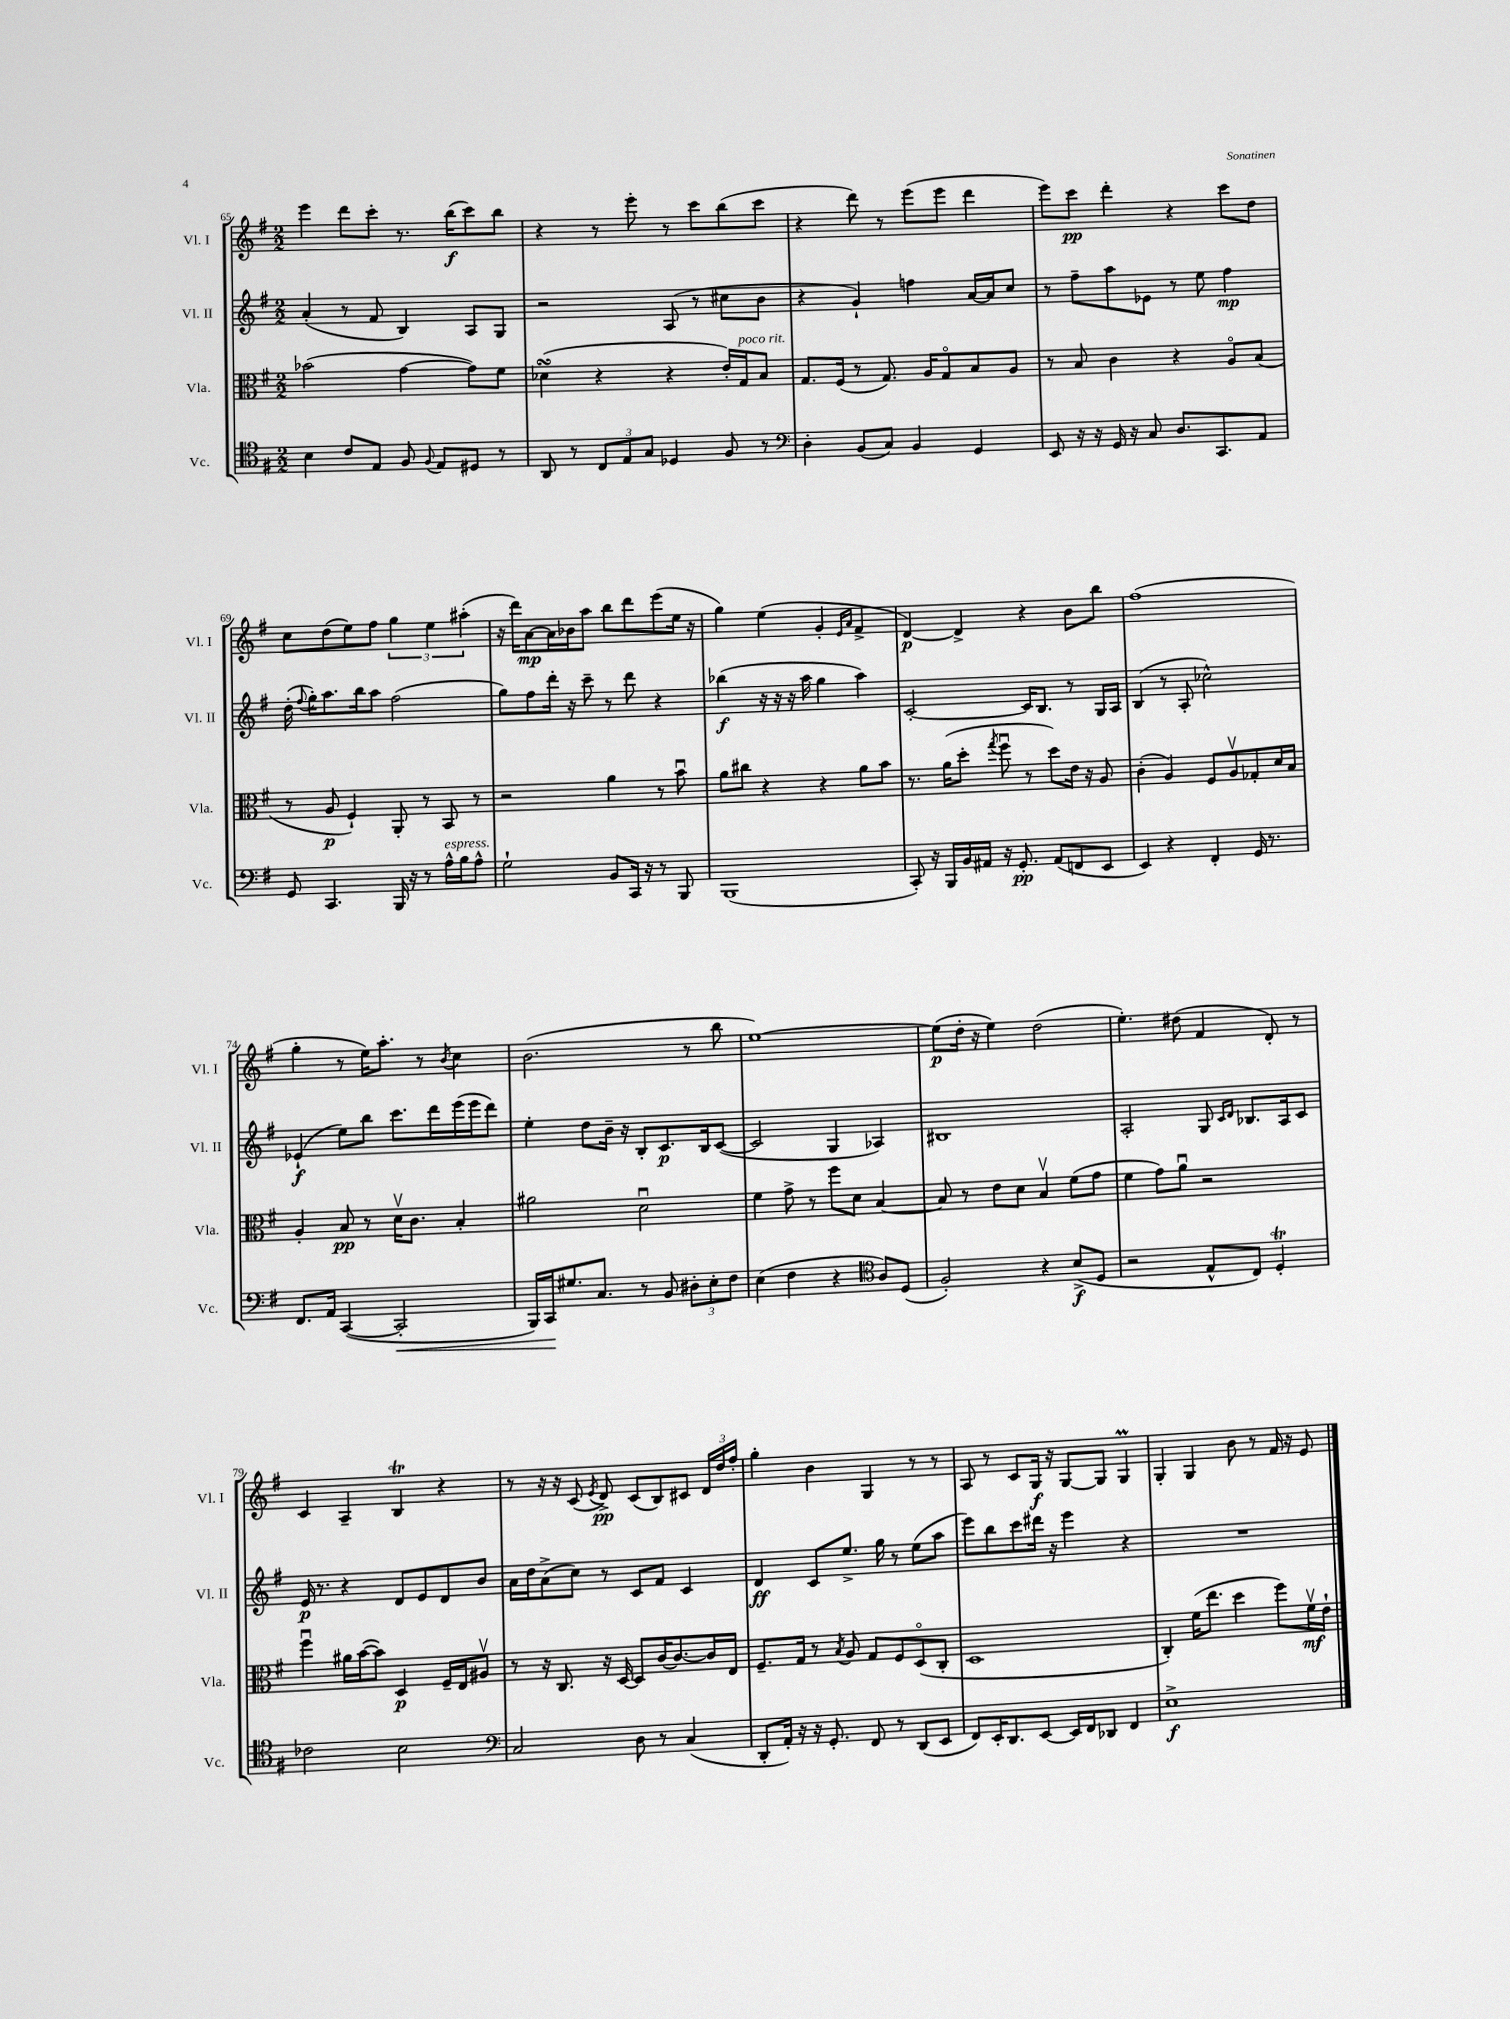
<<
\new StaffGroup <<
\new Staff = "s0" \with { instrumentName = "Vl. I" shortInstrumentName = "Vl. I" } {
    \clef treble \key g \major \numericTimeSignature \time 2/2
    \autoBeamOff e'''4 d'''8[ c'''8]-. r8. b''16[\f( c'''8) b''8] |
    r4 r8 e'''8-. r8 c'''8[ b''8( c'''8] |
    r4 d'''8) r8 e'''8[( e'''8] d'''4 |
    e'''8[) c'''8]\pp d'''4-. r4 c'''8[ d''8] |
    c''8[ d''8( e''8) fis''8] \tuplet 3/2 { g''4 e''4 ais''4-.( } |
    r16 d'''16[) a'8~\mp a'16 bes'16 a''8] b''8[ d'''8 e'''8( e''16] r16 |
    g''4) e''4( g'4-. \grace { e'16[ a'16] } fis'4-> |
    d'4~\p) d'4-> r4 b'8[ b''8] |
    fis''1( |
    g''4-. r8 e''16[) a''8.]-. r8 \acciaccatura { b'8 } c''4 |
    b'2.( r8 b''8 |
    e''1~) |
    e''8[\p( d''16]-. r16 e''4) d''2( |
    e''4.-.) dis''8( fis'4 d'8-.) r8 |
    c'4 a4-- b4\trill r4 |
    r8 r16 r16 c'8( \acciaccatura { e'8 } d'8->\pp) c'8[( b8) cis'8] \tuplet 3/2 { d'16[ d''16 fis''16]-. } |
    g''4-. b'4 g4 r8 r8 |
    a8 r8 c'8[ g16]\f r16 g8[~ g8] g4\prall |
    g4-. g4 b'8 r8 fis'16 r16 e'8 \bar "|." |
}
\new Staff = "s1" \with { instrumentName = "Vl. II" shortInstrumentName = "Vl. II" } {
    \clef treble \key g \major \numericTimeSignature \time 2/2
    \autoBeamOff a'4-.( r8 fis'8 b4) a8[ g8] |
    r2 a8( r8 cis''8[ b'8] |
    r4 g'4-!) f''4 a'16[~ a'16 c''8] |
    r8 fis''8[-- a''8 ees'8] r8 e''8 fis''4\mp |
    d''16-.( \appoggiatura { fis''8 } g''16[-.) a''8. b''16 a''8] fis''2( |
    g''8[) fis''8 d'''16]-. r16 c'''8-- r8 d'''8 r4 |
    bes''4\f( r16 r16 r16 a''16 g''4 a''4) |
    c'2~-. c'16[ b8.] r8 g16[ a16] |
    b4( r8 a8-. ces''2-^) |
    ees'4-!\f( e''8[) b''8] c'''8.[ d'''16 e'''16( e'''16 d'''8]) |
    e''4-. d''8[ b'16]-- r16 b8[-. c'8.\p b16 c'8]~( |
    c'2 g4 aes4) |
    bis1 |
    a2-. g8 \grace { c'16[ d'16] } bes8.[ a16 c'8] |
    e'16\p r8. r4 d'8[ e'8 d'8 b'8] |
    a'16[ d''16 a'8->( c''8]) r8 c'8[ fis'8] c'4 |
    d'4\ff c'8[ e''8.]-> g''16 r8 e''8[( a''8] |
    e'''8[) b''8 c'''8 dis'''16] r16 e'''4 r4 |
    R1 \bar "|." |
}
\new Staff = "s2" \with { instrumentName = "Vla." shortInstrumentName = "Vla." } {
    \clef alto \key g \major \numericTimeSignature \time 2/2
    \autoBeamOff bes'2( g'4~ g'8[) fis'8] |
    des'4\turn( r4 r4 e'16[-.) g16^\markup { \italic "poco rit." } b8] |
    g8.[ fis16]( r8 g8.) a16[ g8\flageolet b8 a8] |
    r8 b8 c'4 r4 a8[\flageolet b8]( |
    r8 a8\p fis4-!) a,8-. r8 b,8 r8 |
    r2 a'4 r8 b'8\downbow |
    a'8[ cis''8] r4 r4 a'8[ b'8] |
    r8. a'16[( d''8]-. \acciaccatura { g''8 } fis''8\downbow r8 d''8[) e'16] r16 a8 |
    c'4-.( a4) fis8[ a8\upbow ges8-. d'16 b16] |
    a4-. b8\pp r8 d'16[\upbow c'8.] b4-. |
    ais'2 d'2\downbow |
    fis'4 g'8-> r8 fis''8[ d'8] b4~ |
    b8 r8 e'8[ d'8] b4\upbow fis'8[( g'8] |
    fis'4 g'8[) a'8]\downbow r2 |
    fis''4\downbow ais'16[ b'16~( b'8]) d4\p fis16[-- e16 ais8]\upbow |
    r8 r16 c8. r16 d16~ d8[ c'16~ c'8.~ c'16 e16] |
    fis8.[-- g16] r8 \acciaccatura { b8 } a8 g8[ fis8 d8\flageolet( c8]-. |
    d1 |
    c4-.) fis'16[( e''8.] d''4 fis''8[) fis'16\upbow\mf e'16]-! \bar "|." |
}
\new Staff = "s3" \with { instrumentName = "Vc." shortInstrumentName = "Vc." } {
    \clef tenor \key g \major \numericTimeSignature \time 2/2
    \autoBeamOff b4 c'8[ e8] fis8 \appoggiatura { fis8 } e8[ dis8] r8 |
    a,8 r8 \tuplet 3/2 { c8[ e8 g8] } des4 fis8 r8 |
    \clef bass d4-. b,8[( c8]) b,4 g,4 |
    e,8 r16 r16 g,16 r16 c8 d8.[ c,8. a,8] |
    g,8 c,4. b,,16 r16 r8 a16[-^^\markup { \italic "espress." } b16 a8]-^ |
    g2-! b,8[ c,16] r16 r8 b,,8 |
    b,,1( |
    c,8-.) r16 b,,16[ b,16 ais,16] r16 g,8.-.\pp ais,8[( f,8 e,8] |
    e,4) r4 fis,4-. g,16 r8. |
    fis,8.[ a,16] c,4~( c,2-.\< |
    b,,16[) c,16\! gis8. c8.] r8 b,8 \tuplet 3/2 { dis8[-. e8-. fis8] } |
    e4( fis4 r4 \clef tenor a8[) d8]( |
    fis2-.) r4 b8[->\f( d8] |
    r2 e8[-^ c8]) d4-.\trill |
    ces'2 b2 |
    \clef bass c2 d8 r8 c4( |
    d,8[-. a,16]-.) r16 r16 g,8.-. fis,8 r8 d,8[( e,8] |
    fis,8[) e,16-. d,8. e,8]~ e,16[ fis,16 des,8] fis,4 |
    e1->\f \bar "|." |
}
>>
>>
\layout { \context { \Score currentBarNumber = #65 } }
